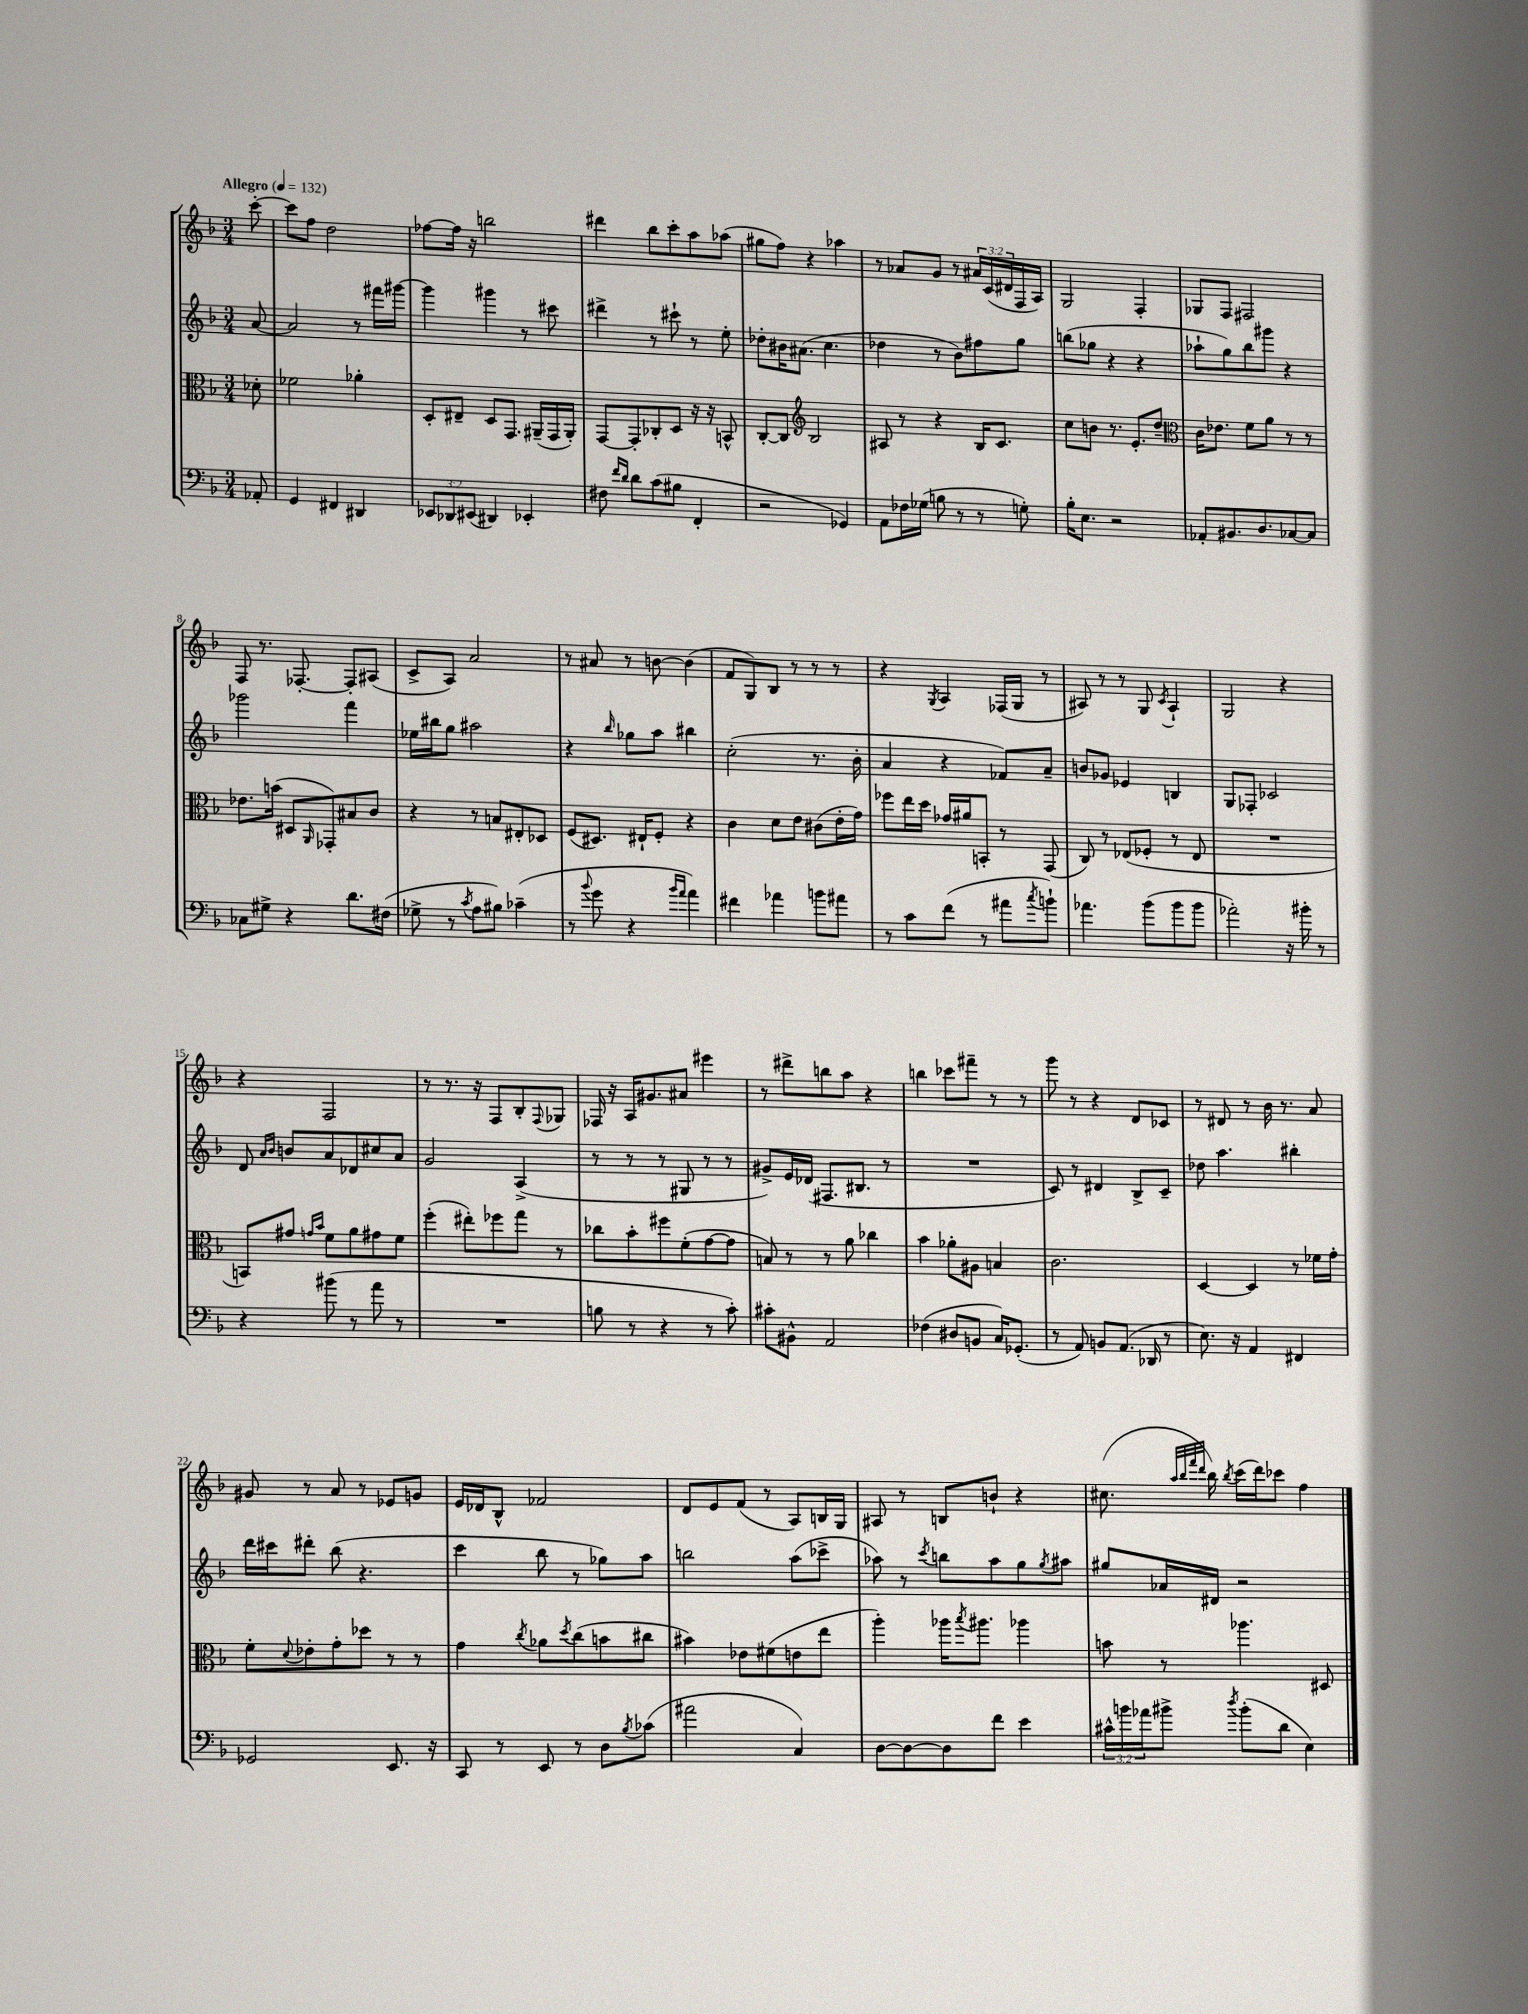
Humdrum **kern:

**kern	**kern	**kern	**kern
*part4	*part3	*part2	*part1
*staff4	*staff3	*staff2	*staff1
*clefF4	*clefC3	*clefG2	*clefG2
*k[b-]	*k[b-]	*k[b-]	*k[b-]
*M3/4	*M3/4	*M3/4	*M3/4
*MM132	*MM132	*MM132	*MM132
=	=	=	=
!	!	!	!LO:TX:a:B:t=Allegro
8AA-X'/	8d-X'\	[8a/	[8ccc'\
=1	=1	=1	=1
4GG/	2f-X\	2a/]	8ccc\L]
.	.	.	8ff\J
4FF#X/	.	.	2dd\
4DD#X/	4a-X'\	8r	.
.	.	16fff#X\LL	.
.	.	[16ggg#X\JJ	.
=2	=2	=2	=2
12EE-X/L	8D'/L	4ggg#\]	[8ff-X\L
12DD-X/	.	.	.
.	8E#X~/J	.	16ff-\Jk]
(12EE#X/J	.	.	.
.	.	.	16r
4DD#X/)	8D/L	4ggg#X\	2bbn\
.	8.GG/J	.	.
4EE-X'/	.	8r	.
.	(16AA#X~/LL	.	.
.	16GG/	8ccc#X\	.
.	16AA#'/JJ)	.	.
=3	=3	=3	=3
8F#X\	[8GG/L	4ddd#X^\	4ddd#X\
16qqf/LL	.	.	.
16qqd/JJ	.	.	.
8d\L	8GG'/]	.	.
(8c\	8C-X'/	8r	8bb-\L
8B#X\J	8D/J	8ccc#X`\	8ccc'\
4FF'/	16r	8r	8aa\
.	16r	.	.
.	8BBn^^/	8ee'\	(8aa-X\J
=4	=4	=4	=4
2r	[8C'/L	8dd-X'\L	8gg#X\L
.	8C/J]	16b#X\K	8ff\J)
.	.	(8.a#X\J	.
*	*clefG2	*	*
.	2B-/	.	4r
.	.	4.cc\	.
4GG-X/)	.	.	4aa-X\
=5	=5	=5	=5
8AA\L	8A#X/	4dd-X\	8r
16F-X\L	8r	.	8a-X/L
(16G-X\JJ	.	.	.
8Bn\	4r	8r	8g/J
8r	.	8b-\L)	8r
8r	16B-/KL	8ff#X\	24a#X/LL
.	.	.	(24c/
.	8.c/J	.	.
.	.	.	24d#X/
8Gn'\)	.	8gg\J	16F/
.	.	.	16A/JJ)
=6	=6	=6	=6
16B-'\KL	8cc\L	(8bbn\L	2G/
8.E\J	.	.	.
.	8bn\J	8gg-X\J	.
2r	8.r	4r	.
.	8.e'/L	.	.
.	.	4r	4F'/
.	8dd~/J	.	.
=7	=7	=7	=7
*	*clefC3	*	*
8AA-X'/L	16c\KL	8aa-X`\L	8G-X/L
.	8.e-X\J	.	.
8.BB#X/	.	8gg\)	8F/J
.	8f\L	8bb-\	2F#X/
8.D/	.	.	.
.	8a\J	8ggg#X\J	.
[8C-X/	8r	4r	.
8C-/J]	8r	.	.
!!LO:LB:g=z
=8	=8	=8	=8
8C-X\L	8.e-X\L	2ggg-X\	8F/
8G#X^\J	.	.	8.r
.	(16bn\Jk	.	.
4r	8D#X/L	.	.
.	.	.	[8.F-X'/
.	16qqAA/	.	.
.	8GG-X'/)	.	.
8.d\L	8B#X/	4fff\	8F-'/L]
.	8c/J	.	(8A#X/J
(16F#X\Jk	.	.	.
=9	=9	=9	=9
8G-X^\	4r	16ee-X\LL	8c^/L
.	.	16bb#X\J	.
8r	.	8gg\J	8A/J)
8qc/	.	.	.
8A\L	8r	2aa#X\	2a/
8B#X\J)	8Bn/L	.	.
(4c-X~\	8E#X'/	.	.
.	8D-X/J	.	.
=10	=10	=10	=10
8r	(8F/L	4r	8r
8qqb-/	.	.	.
8g\	8.D#X/J)	.	8a#X/
.	.	16qqbb-/	.
4r	.	8gg-X\L	8r
.	16E#X`/KL	.	.
.	8F'/J	8aa\J	[8bn\
16qqb-/LL	.	.	.
16qqa/JJ	.	.	.
4a\)	4r	4bb#X\	(4b\]
=11	=11	=11	=11
4f#X\	4c\	(2cc'\	8f/L
.	.	.	8G/)
4a-X\	8d\L	.	8B-/J
.	8e\J	.	8r
8bn\L	(8c#X\L	8.r	8r
8a#X\J	16e'\L	.	8r
.	16g\JJ)	16b-'\	.
=12	=12	=12	=12
8r	8ff-X\L	4a/	4r
8c\L	16ee\L	.	.
.	16dd\JJ	.	.
.	.	.	8qG/
(8f\J	16g-X/LL	4r	4A/
.	16a#X/J	.	.
8r	8BBn'/J	.	.
8a#X\L	8r	8f-X/L)	(16F-X/LL
.	.	.	16G/JJ
8qcc/	.	.	.
8bn`\J)	(8GG/	8a~/J	8r
=13	=13	=13	=13
4.a-X\	8C/)	8bn/L	8A#X/)
.	8r	8g-X/J	8r
.	(8E-X/L	4e-X/	8r
(8b-\L	8F-X'/J	.	8G/
.	.	.	8qc/
8b-\	8r	4Bn/	4A#`/
8b-\J	8E-/	.	.
=14	=14	=14	=14
2a-X'\)	2.r	8G/L	2G/
.	.	8F-X'/J	.
.	.	2c-X/	.
16r	.	.	4r
16b#X'\	.	.	.
8r	.	.	.
!!LO:LB:g=z
=15	=15	=15	=15
4r	8BBn/L)	8d/	4r
.	.	16qqa/LL	.
.	.	16qqb-/JJ	.
.	8g#X/J	8bn/L	.
.	16qqgn/LL	.	.
.	16qqb-/JJ	.	.
(8b#X\	8f\L	8a/	2F/
8r	8a\	8d-X/	.
8a\	8g#X\	8cc#X/	.
8r	8f\J	8a/J	.
=16	=16	=16	=16
2.r	(4ff'\	2g/	8r
.	.	.	8.r
.	8ee#X'\L)	.	.
.	.	.	16r
.	8ff-X\	.	8F/L
.	8gg\J	(4A^/	8B-'/
.	.	.	8qqF/
.	8r	.	8G-X/J
=17	=17	=17	=17
8Bn\	8cc-X\L	8r	16F-X/
.	.	.	16r
8r	8b-'\	8r	16A/KL
.	.	.	8.g#X/
4r	8ff#X\	8r	.
.	(8f'\	8G#X/	8a#X/J
8r	[8g\	8r	4eee#X\
8c'\)	8g\J]	8r	.
=18	=18	=18	=18
8c#X'\L	8Bn/)	8g#X^/L)	8r
8BB#X^^\J	8r	16e/L	8ddd#X^\L
.	.	(16d-X/JJ	.
2AA/	8r	8.F#X/L	8bbn\
.	8a\	.	8aa\J
.	.	8.B#X/J	.
.	4cc-X\	.	4r
.	.	8r	.
=19	=19	=19	=19
(4F-X\	4b-\	2.r	4bbn\
8D#X/L	8a-X'\L	.	8ccc-X\L
8BBn/J	8A#X\J	.	8fff#X~\J
16C/KL)	4Bn/	.	8r
(8.GG-X'/J	.	.	.
.	.	.	8r
=20	=20	=20	=20
8r	2.c\	8c/)	8ggg\
8AA/)	.	8r	8r
8BBn/L	.	4d#X/	4r
(8.AA/J	.	.	.
.	.	8B-^/L	8d/L
16DD-X/	.	.	.
8r	.	8c~/J	8c-X/J
=21	=21	=21	=21
8.E\)	[4D/	8dd-X\	8r
.	.	4.aa\	8d#X/
16r	.	.	.
4AA/	4D/]	.	8r
.	.	.	16b-\
.	.	.	8.r
4FF#X/	8r	4bb#X'\	.
.	16f-X\LL	.	8a/
.	16g'\JJ	.	.
!!LO:LB:g=z
=22	=22	=22	=22
2GG-X/	8f'\L	16ddd\LL	8g#X/
.	.	16ccc#X\J	.
.	8qqd/	.	.
.	8e-X'\	8ddd#X'\J	8r
.	8g'\	(8bb-\	8a/
.	8dd-X\J	4.r	8r
8.EE/	8r	.	8e-X/L
.	8r	.	8gn/J
16r	.	.	.
=23	=23	=23	=23
8CC/	4g\	4ccc\	16e/LL
.	.	.	16d-X/J
8r	.	.	8B-^^/J
.	8qcc/	.	.
8EE/	8a-X\L	8bb-\	2f-X/
.	8qdd/	.	.
8r	(8cc\	8r	.
8D\L	8bn\	8gg-X\L)	.
8qB-/	.	.	.
(8c-X\J	8cc#X\J	8aa\J	.
=24	=24	=24	=24
2a#X\	4b#X\)	2bbn\	8d/L
.	.	.	8e/
.	8e-X\L	.	(8f/J
.	(8f#X\	.	8r
4C/)	8en\	(8aa\L	8A/L)
.	8ee\J	8ccc-X^\J	16Bn/L
.	.	.	16G/JJ
=25	=25	=25	=25
[8D\L	4aa'\)	8aa-X\)	8A#X/
8D\_	.	8r	8r
.	.	8qccc/	.
8D\]	16aa-X\KL	8bbn\L	8Bn/L
.	8qbb-/	.	.
.	8.aa#X\J	.	.
8f\J	.	8aa-\	8bn`/J
4e\	4aa-X\	8gg\	4r
.	.	8qgg/	.
.	.	8aa#X\J	.
=26	=26	=26	=26
24c#X^^\LL	8bn\	8gg#X/L	(8.cc#X\
24bn\	.	.	.
24a-X\J	.	.	.
8b#X^\J	8r	16a-X/L	.
.	.	.	32qqaa/LLL
.	.	.	32qqbb-/
.	.	.	32qqfff/
.	.	.	32qqddd/JJJ
.	.	16d#X/JJ	16bb-\)
8qdd/	.	.	8qbb-/
(8b#'\L	4.aa-X\	2r	(16ccc\LL
.	.	.	16ddd\J)
8d\J	.	.	8ccc-X\J
4E\)	.	.	4ff\
.	8D#X/	.	.
==	==	==	==
*-	*-	*-	*-
